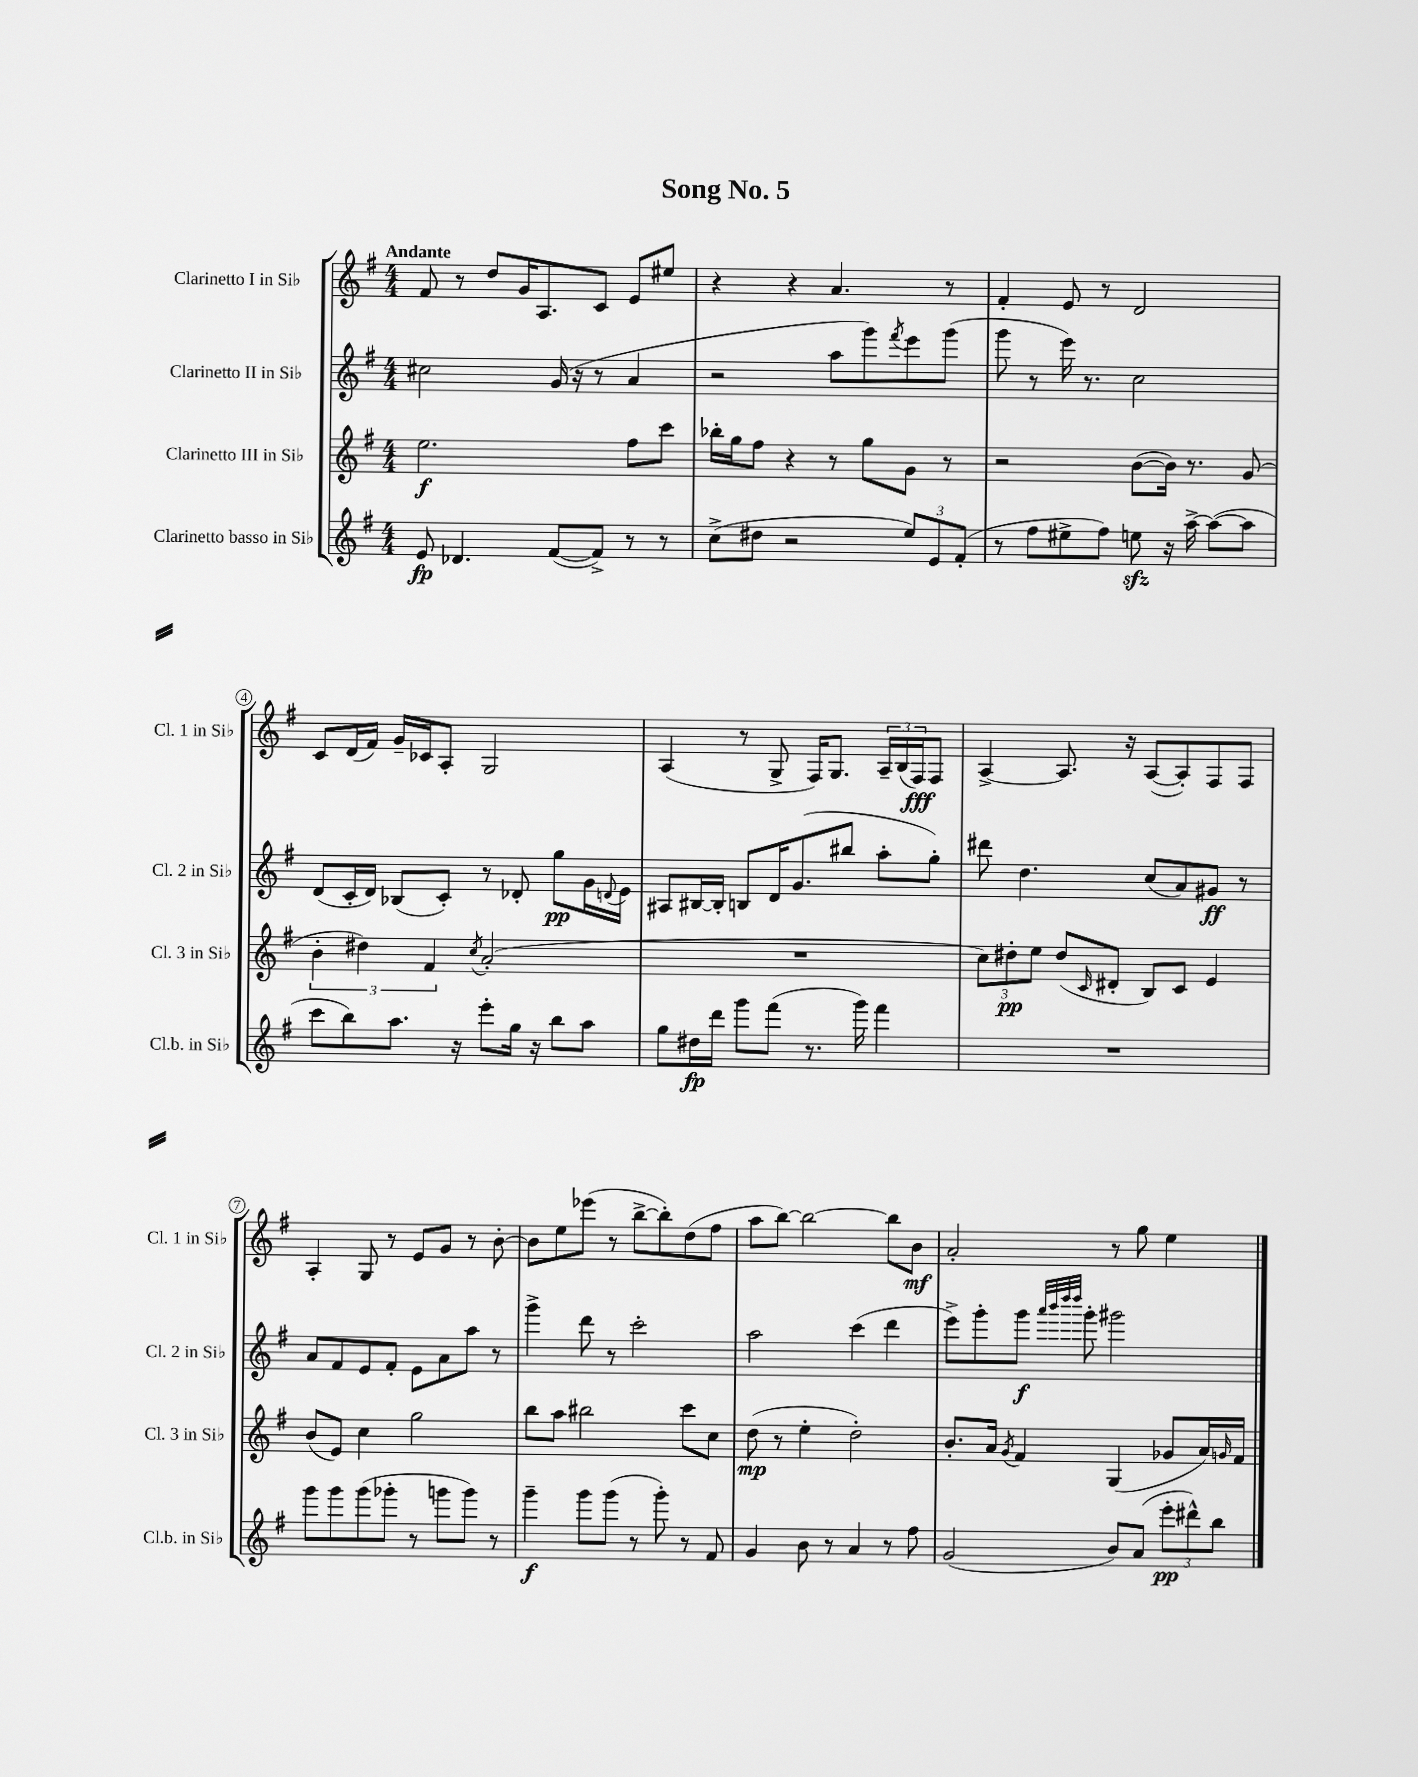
\header { title = "Song No. 5" }
<<
\new StaffGroup <<
\new Staff = "s0" \with { instrumentName = "Clarinetto I in Sib" shortInstrumentName = "Cl. 1 in Sib" } {
    \clef treble \key g \major \numericTimeSignature \time 4/4 \tempo "Andante"
    fis'8 r8 d''8 g'16 a8. c'8 e'8 eis''8 |
    r4 r4 a'4. r8 |
    fis'4-. e'8 r8 d'2 |
    c'8 d'16( fis'16) g'16-- ces'16 a8-. g2 |
    a4( r8 g8-> fis16) g8. \tuplet 3/2 { a16-- b16( fis16\fff) } fis8 |
    a4~-> a8. r16 a8~( a8-.) fis8 fis8 |
    a4-. g8 r8 e'8 g'8 r8 b'8~-. |
    b'8 e''8 ees'''8( r8 b''8~-> b''8-.) d''8( fis''8 |
    a''8 b''8~) b''2~ b''8 b'8\mf |
    a'2-. r8 g''8 e''4 \bar "|." |
}
\new Staff = "s1" \with { instrumentName = "Clarinetto II in Sib" shortInstrumentName = "Cl. 2 in Sib" } {
    \clef treble \key g \major \numericTimeSignature \time 4/4
    cis''2 g'16( r16 r8 a'4 |
    r2 a''8 g'''8) \acciaccatura { fis'''8 } e'''8 g'''8( |
    g'''8 r8 e'''16) r8. c''2 |
    d'8( c'16-. d'16) bes8( c'8-.) r8 des'8-. g''8\pp g'16 \appoggiatura { d'8 } e'16 |
    ais8 bis16~ bis16-. b8 d'16 g'8.( bis''8 a''8-. g''8-.) |
    dis'''8 d''4. c''8( a'8) gis'8\ff r8 |
    a'8 fis'8 e'8 fis'8-. e'8 a'8 a''8 r8 |
    g'''4-> d'''8 r8 c'''2-. |
    a''2 c'''4( d'''4 |
    e'''8->) g'''8-. g'''8\f \grace { a'''32 b'''32 d''''32 d''''32 } g'''8-. gis'''2 \bar "|." |
}
\new Staff = "s2" \with { instrumentName = "Clarinetto III in Sib" shortInstrumentName = "Cl. 3 in Sib" } {
    \clef treble \key g \major \numericTimeSignature \time 4/4
    e''2.\f fis''8 c'''8 |
    bes''16-. g''16 fis''8 r4 r8 g''8 g'8 r8 |
    r2 b'8~( b'16) r8. g'8( |
    \tuplet 3/2 { b'4-. dis''4) fis'4 } \acciaccatura { c''8 } a'2-.( |
    R1 |
    \tuplet 3/2 { c''8) dis''8-.\pp e''8 } dis''8( \grace { c'16 } dis'8-. b8) c'8 e'4 |
    b'8( e'8) c''4 g''2 |
    b''8 a''8 bis''2 c'''8 c''8 |
    d''8\mp( r8 e''4-. d''2-.) |
    b'8.-. a'16 \acciaccatura { g'8 } fis'4 g4( ges'8 a'16) \grace { g'16 } fis'16 \bar "|." |
}
\new Staff = "s3" \with { instrumentName = "Clarinetto basso in Sib" shortInstrumentName = "Cl.b. in Sib" } {
    \clef treble \key g \major \numericTimeSignature \time 4/4
    e'8\fp des'4. fis'8~( fis'8->) r8 r8 |
    c''8->( dis''8 r2 \tuplet 3/2 { e''8) e'8 fis'8-.( } |
    r8 fis''8 eis''8-> fis''8) e''8\sfz r16 a''16~-> a''8~( a''8 |
    c'''8 b''8) a''8. r16 e'''8-. g''16 r16 b''8 a''8 |
    g''8 dis''16\fp d'''16 g'''8 fis'''8( r8. g'''16) fis'''4 |
    R1 |
    g'''8 g'''8 g'''8( ges'''8-. r8 g'''8 g'''8) r8 |
    g'''4--\f g'''8 g'''8( r8 g'''8-.) r8 fis'8 |
    g'4 b'8 r8 a'4 r8 fis''8 |
    g'2( b'8) a'8( \tuplet 3/2 { e'''8-.\pp dis'''8-^) b''8 } \bar "|." |
}
>>
>>
\layout { \context { \Score \override BarNumber.stencil = #(make-stencil-circler 0.1 0.3 ly:text-interface::print) } }
